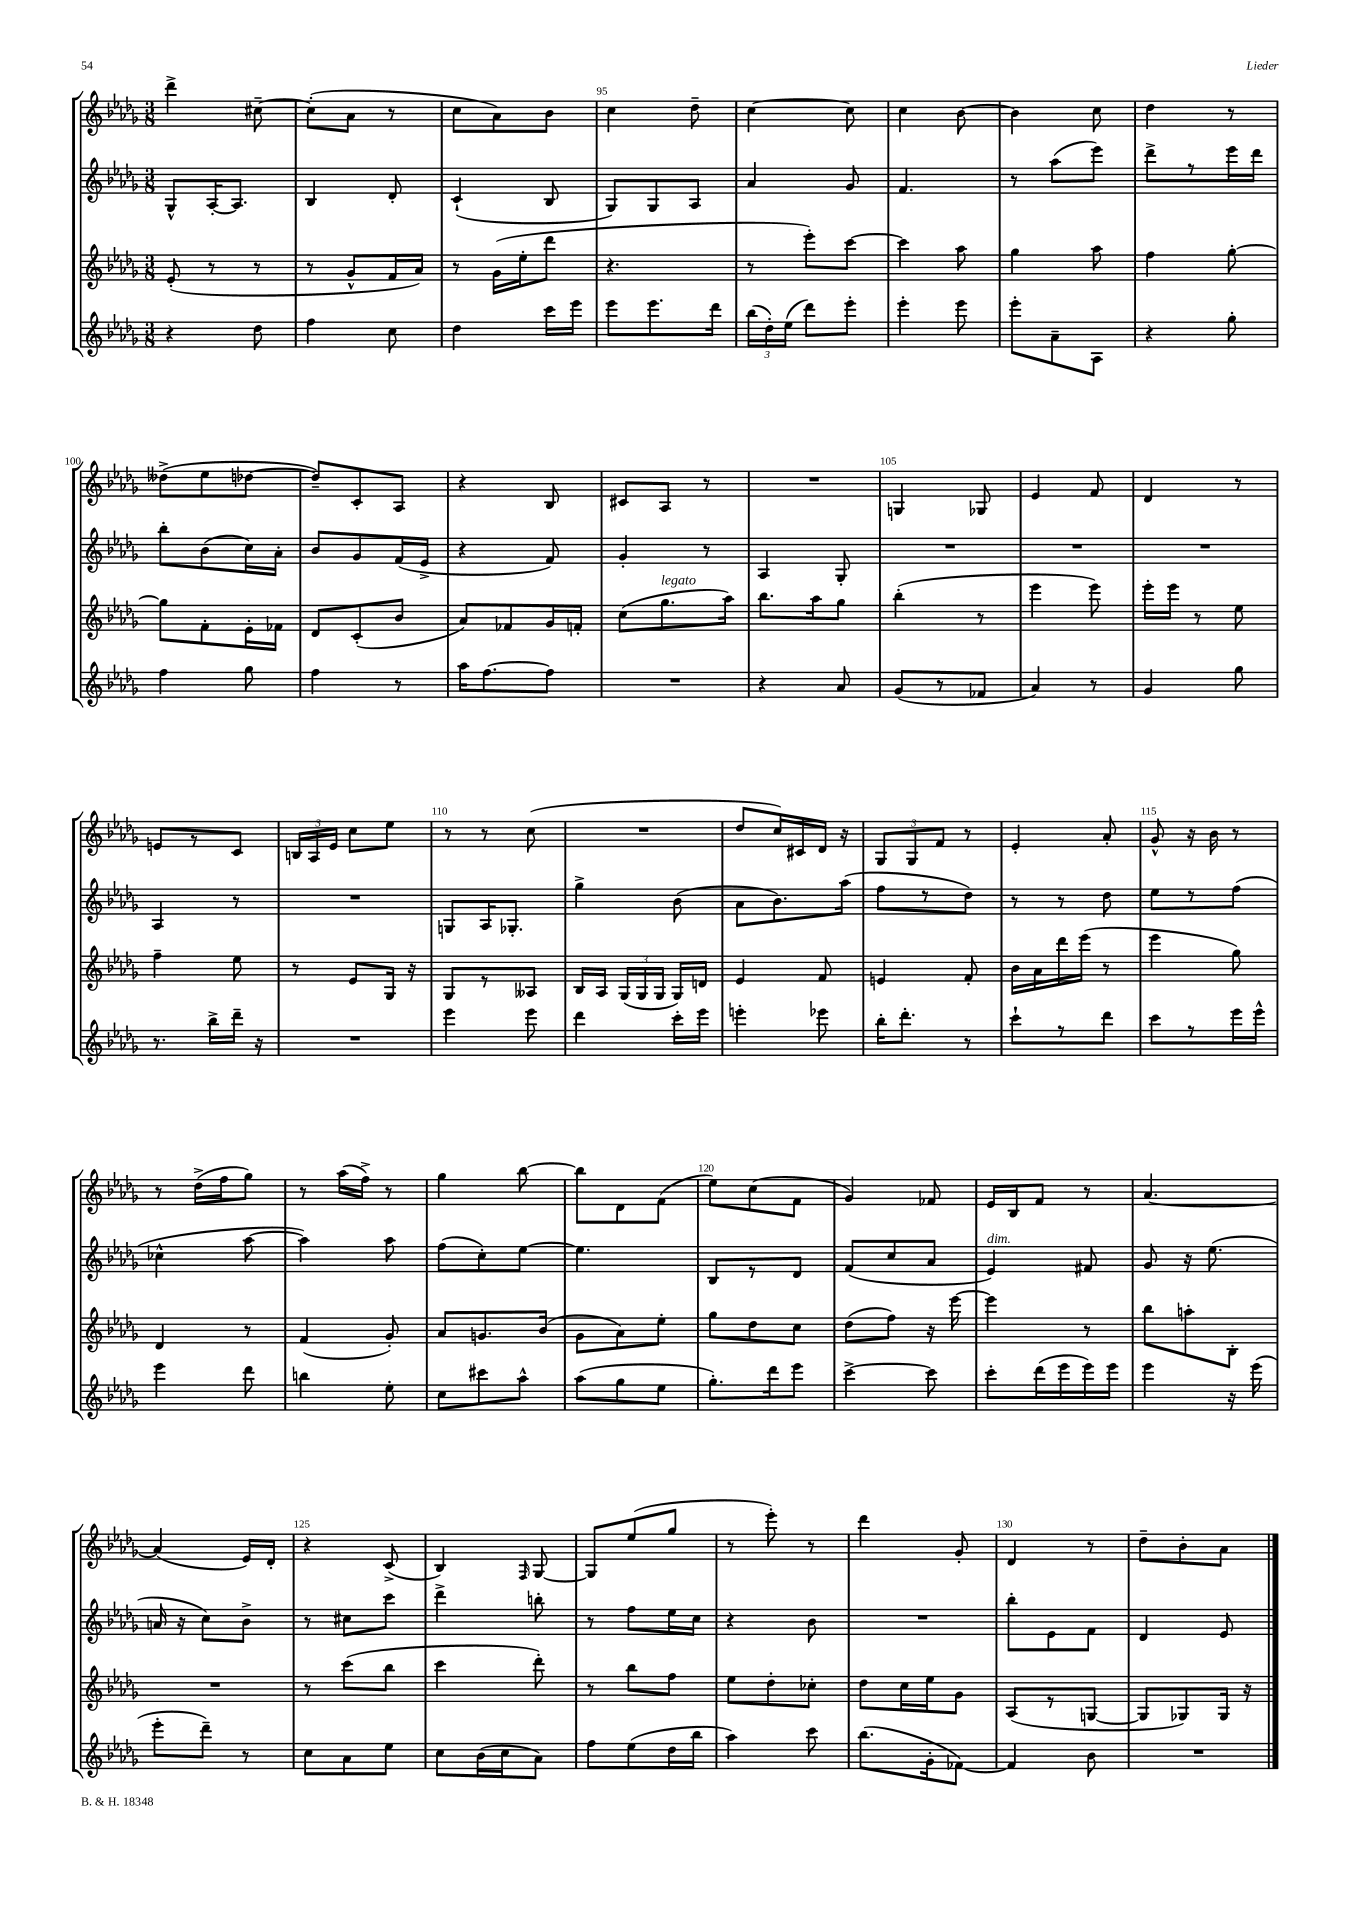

**kern	**kern	**kern	**kern
*part4	*part3	*part2	*part1
*staff4	*staff3	*staff2	*staff1
*clefG2	*clefG2	*clefG2	*clefG2
*k[b-e-a-d-g-]	*k[b-e-a-d-g-]	*k[b-e-a-d-g-]	*k[b-e-a-d-g-]
*M3/8	*M3/8	*M3/8	*M3/8
=92	=92	=92	=92
4r	(8e-'/	8G-^^/L	4ddd-^\
.	8r	[16A-'/K	.
.	.	8.A-/J]	.
8dd-\	8r	.	[8cc#X~\
=93	=93	=93	=93
4ff\	8r	4B-/	(8cc#'\L]
.	8g-^^/L	.	8a-\J
8cc\	16f/L	8d-'/	8r
.	16a-/JJ)	.	.
=94	=94	=94	=94
4dd-\	8r	(4c`/	8cc\L
.	(16g-\LL	.	8a-\)
.	16ee-'\J	.	.
16ccc\LL	8ddd-\J	8B-/	8b-\J
16eee-\JJ	.	.	.
=95	=95	=95	=95
8eee-\L	4.r	8G-/L)	4cc\
8.eee-\	.	8G-/	.
.	.	8A-/J	8dd-~\
16ddd-\Jk	.	.	.
=96	=96	=96	=96
(24bb-\LL	8r	4a-/	[4cc\
24dd-'\)	.	.	.
(24ee-\JJ	.	.	.
8ddd-\L)	8eee-'\L)	.	.
8eee-'\J	[8ccc\J	8g-/	8cc\]
=97	=97	=97	=97
4eee-'\	4ccc\]	4.f/	4cc\
8eee-\	8aa-\	.	[8b-\
=98	=98	=98	=98
8eee-'\L	4gg-\	8r	4b-\]
8a-~\	.	(8aa-\L	.
8A-\J	8aa-\	8eee-\J)	8cc\
=99	=99	=99	=99
4r	4ff\	8ddd-^\L	4dd-\
.	.	8r	.
8gg-'\	[8gg-'\	16eee-\L	8r
.	.	16ddd-\JJ	.
!!LO:LB:g=z
=100	=100	=100	=100
4ff\	8gg-\L]	8bb-'\L	(8dd--X^\L
.	8f'\	(8b-\	8ee-\
8gg-\	16e-'\L	16cc\L)	[8dd-X\J
.	16f-X\JJ	16a-'\JJ	.
=101	=101	=101	=101
4ff\	8d-/L	8b-/L	8dd-~/L])
.	(8c'/	8g-/	8c'/
8r	8b-/J	(16f/L	8A-/J
.	.	16e-^/JJ	.
=102	=102	=102	=102
16aa-\KL	8a-/L)	4r	4r
[8.ff\	.	.	.
.	8f-X/	.	.
8ff\J]	16g-/L	8f/)	8B-/
.	16fn'/JJ	.	.
=103	=103	=103	=103
4.r	(8cc\L	4g-'/	8c#X/L
!	!LO:TX:a:i:t=legato	!	!
.	8.gg-\	.	8A-/J
.	.	8r	8r
.	16aa-\Jk)	.	.
=104	=104	=104	=104
4r	8.bb-\L	4A-/	4.r
.	16aa-\k	.	.
8a-/	8gg-\J	8G-'/	.
=105	=105	=105	=105
(8g-/L	(4bb-'\	4.r	4Gn/
8r	.	.	.
8f-X/J	8r	.	8G-X/
=106	=106	=106	=106
4a-/)	4eee-\	4.r	4e-/
8r	8eee-\)	.	8f/
=107	=107	=107	=107
4g-/	16eee-'\LL	4.r	4d-/
.	16eee-\JJ	.	.
.	8r	.	.
8gg-\	8ee-\	.	8r
!!LO:LB:g=z
=108	=108	=108	=108
8.r	4ff~\	4A-/	8en/L
.	.	.	8r
16bb-^\LL	.	.	.
16ddd-~\JJ	8ee-\	8r	8c/J
16r	.	.	.
=109	=109	=109	=109
4.r	8r	4.r	24Bn/LL
.	.	.	24A-/
.	.	.	24e-/JJ
.	8e-/L	.	8cc\L
.	16G-/Jk	.	8ee-\J
.	16r	.	.
=110	=110	=110	=110
4eee-\	8G-/L	8Gn/L	8r
.	8r	16A-/K	8r
.	.	8.G-X'/J	.
8eee-\	8A--X/J	.	(8cc\
=111	=111	=111	=111
4ddd-\	16B-/LL	4gg-^\	4.r
.	16A-/JJ	.	.
.	(24G-/LL	.	.
.	24G-/	.	.
.	24G-/JJ	.	.
16ccc'\LL	16G-/LL)	(8b-\	.
16eee-\JJ	16dn/JJ	.	.
=112	=112	=112	=112
4eeen'\	4e-/	8a-\L	8dd-/L
.	.	8.b-\)	16cc/L)
.	.	.	16c#X/
8eee-X\	8f/	.	16d-/JJ
.	.	(16aa-\Jk	16r
=113	=113	=113	=113
16bb-'\KL	4en/	8ff\L	12G-/L
8.ddd-'\J	.	.	.
.	.	.	12G-/
.	.	8r	.
.	.	.	12f/J
8r	8f'/	8dd-\J)	8r
=114	=114	=114	=114
8ccc`\L	16b-\LL	8r	4e-'/
.	16a-\	.	.
8r	16ddd-\	8r	.
.	(16eee-\JJ	.	.
8ddd-\J	8r	8dd-\	8a-'/
=115	=115	=115	=115
8ccc\L	4eee-\	8ee-\L	8g-^^/
8r	.	8r	16r
.	.	.	16b-\
16eee-\L	8gg-\)	(8ff\J	8r
16eee-^^\JJ	.	.	.
!!LO:LB:g=z
=116	=116	=116	=116
4eee-\	4d-/	4cc-X^^\	8r
.	.	.	(16dd-^\LL
.	.	.	16ff\J
8ddd-\	8r	[8aa-\	8gg-\J)
=117	=117	=117	=117
4bbn\	(4f/	4aa-\])	8r
.	.	.	(16aa-\LL
.	.	.	16ff^\JJ)
8ee-'\	8g-'/)	8aa-\	8r
=118	=118	=118	=118
8cc\L	8a-/L	(8ff\L	4gg-\
8ccc#X\	8.gn/	8cc'\)	.
8aa-^^\J	.	[8ee-\J	[8bb-\
.	(16b-/Jk	.	.
=119	=119	=119	=119
(8aa-\L	8g-\L	4.ee-\]	8bb-\L]
8gg-\	8a-\)	.	8d-\
8ee-\J	8ee-'\J	.	(8f\J
=120	=120	=120	=120
8.gg-'\L)	8gg-\L	8B-/L	8ee-\L)
.	8dd-\	8r	(8cc\
16ddd-\k	.	.	.
8eee-\J	8cc\J	8d-/J	8f\J
=121	=121	=121	=121
[4ccc^\	(8dd-\L	(8f/L	4g-/)
.	8ff\J)	8cc/	.
8ccc\]	16r	8a-/J	8f-X/
.	[16eee-\	.	.
=122	=122	=122	=122
!	!	!LO:TX:a:i:t=dim.	!
8ccc'\L	4eee-\]	4e-/)	16e-/LL
.	.	.	16B-/J
(16ddd-\L	.	.	8f/J
16eee-\	.	.	.
16eee-\)	8r	8f#X/	8r
16eee-\JJ	.	.	.
=123	=123	=123	=123
4eee-\	8bb-\L	8g-/	[4.a-/
.	8aan'\	16r	.
.	.	(8.ee-\	.
16r	8B-'\J	.	.
(16eee-\	.	.	.
!!LO:LB:g=z
=124	=124	=124	=124
8eee-'\L	4.r	16an/	(4a-/]
.	.	16r	.
8ddd-~\J)	.	8cc\L)	.
8r	.	8b-^\J	16e-/LL)
.	.	.	16d-'/JJ
=125	=125	=125	=125
8cc\L	8r	8r	4r
8a-\	(8ccc\L	8cc#X\L	.
8ee-\J	8bb-\J	8ccc\J	(8c^/
=126	=126	=126	=126
8cc\L	4ccc\	4ddd-^\	4B-/)
(16b-\L	.	.	.
16cc\J	.	.	.
.	.	.	16qqF/
8a-\J)	8ddd-'\)	8bbn'\	[8G-/
=127	=127	=127	=127
8ff\L	8r	8r	8G-/L]
(8ee-\	8bb-\L	8ff\L	(8ee-/
16dd-\L	8ff\J	16ee-\L	8gg-/J
16bb-\JJ	.	16cc\JJ	.
=128	=128	=128	=128
4aa-\)	8ee-\L	4r	8r
.	8dd-'\	.	8eee-'\)
8ccc\	8cc-X'\J	8b-\	8r
=129	=129	=129	=129
(8.bb-\L	8dd-\L	4.r	4ddd-\
.	16cc\L	.	.
16g-'\k	16ee-\J	.	.
[8f-X\J)	8g-\J	.	8g-'/
=130	=130	=130	=130
4f-/]	(8A-/L	8bb-'\L	4d-/
.	8r	8e-\	.
8b-\	[8Gn/J	8f\J	8r
=131	=131	=131	=131
4.r	8G/L]	4d-/	8dd-~\L
.	8G-X/)	.	8b-'\
.	16G-/Jk	8e-/	8a-\J
.	16r	.	.
==	==	==	==
*-	*-	*-	*-
